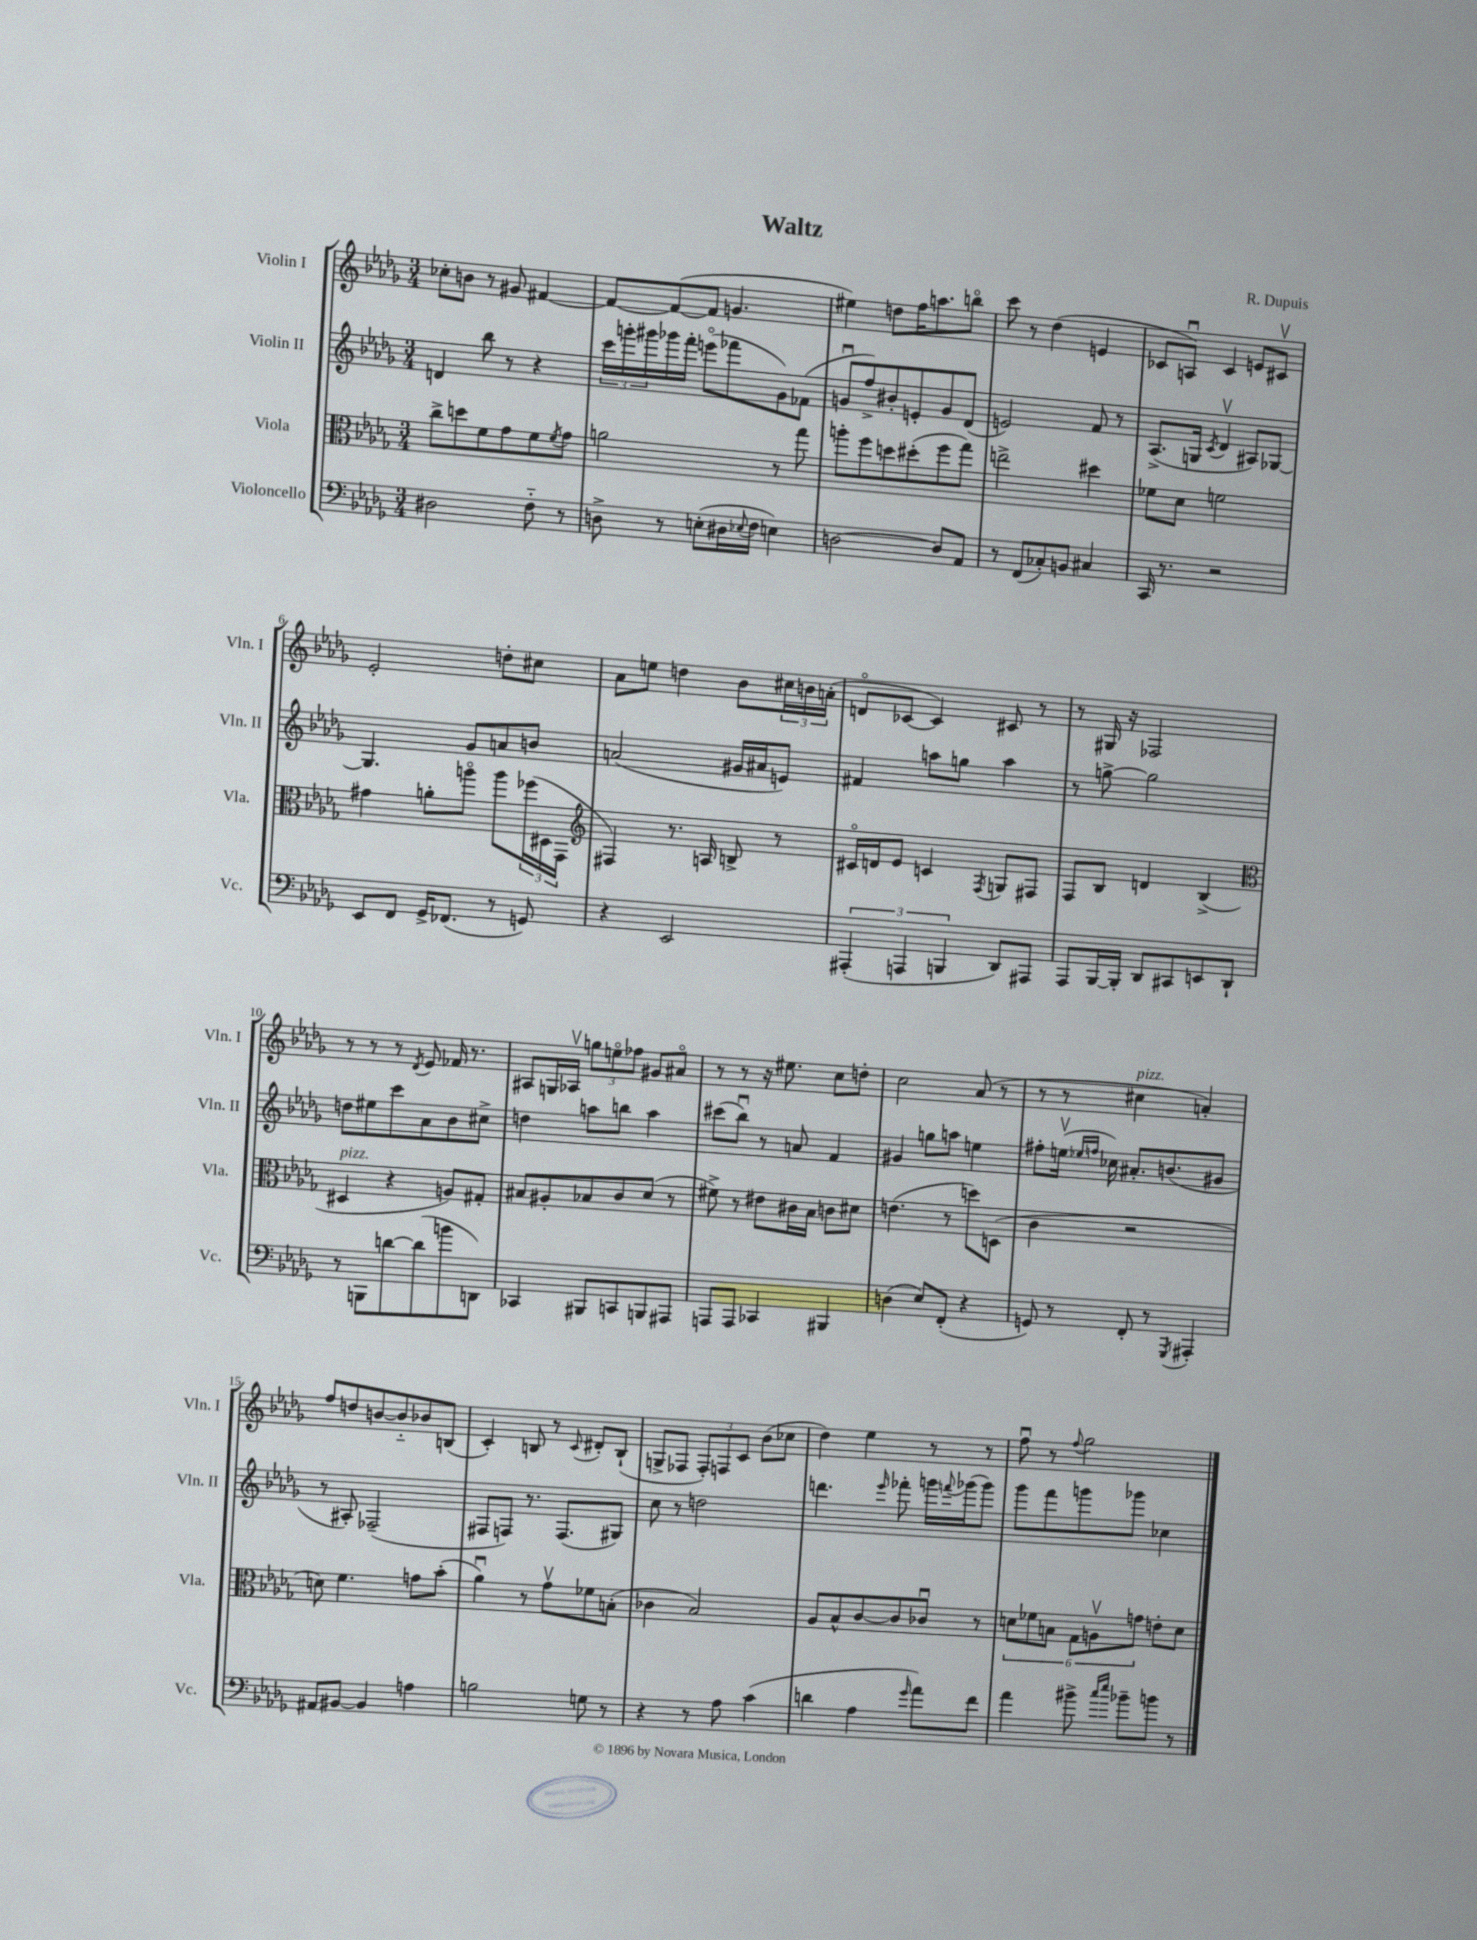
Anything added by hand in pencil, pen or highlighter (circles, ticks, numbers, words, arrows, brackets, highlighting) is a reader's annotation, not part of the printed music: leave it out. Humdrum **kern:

**kern	**kern	**kern	**kern
*staff4	*staff3	*staff2	*staff1
*clefF4	*clefC3	*clefG2	*clefG2
*k[b-e-a-d-g-]	*k[b-e-a-d-g-]	*k[b-e-a-d-g-]	*k[b-e-a-d-g-]
*M3/4	*M3/4	*M3/4	*M3/4
2D#\	8cc^\L	4d/	8cc-'\L
.	8dd\	.	8b\J
.	8f\	8bb-\	8r
.	8g-\	8r	8g#/
8F'~\	8f\	4r	[4f#/
.	8qf/	.	.
8r	8g-\J	.	.
=	=	=	=
8D^\	2a\	24ccc\LL	8f#/_L
.	.	24ggg'\	.
.	.	24ggg#\	.
8r	.	16ggg-\	(8f#/_
.	.	16fff'\JJ	.
(8E'\L	.	(8eeeo\L	8f#/]J
16D#\L	.	8fff-\	4.g/
8qqE-/	.	.	.
16F\JJ	.	.	.
4E\)	8r	8g-\)	.
.	8gg-\	(8f-\J	.
=	=	=	=
[2D\	8aa'\L	8gu/L	4ee#\)
.	8ff\	8ff^/)	.
.	8dd\	8b#'/	8dd\L
.	(8dd#'\	8e'/	16ff\K
.	.	.	8.aa\
8D/]L	8ff\	8g/	.
8AA-/J	8gg-\J)	(8d-/J	8bbo\J
=	=	=	=
8r	2ee^\	2e/)	8ccc\
(8FF/L	.	.	8r
8C-'/)	.	.	(4dd-\
8BB/J	.	.	.
4C#/	4dd#\	8f/	4e/
.	.	8r	.
=	=	=	=
16CC/	8f-\L	(8.A-^/L	8c-/L
8.r	.	.	.
.	8d-\J	.	8Au/J)
.	.	16G/Jk	.
.	.	8qc/	.
2r	2f\	4d-v/	4c-/
.	.	8A#/L)	8e/L
.	.	[8G-/J	8c#v/J
=	=	=	=
8EE-/L	4g#\	4.G-/]	2e-'/
8FF/J	.	.	.
16GG-^/LK	8a'\L	.	.
(8.FF-/J	.	.	.
.	8aao\J	8g-/L	.
8r	8aa\L	8a/	8dd'\L
8GG/)	(24ff-\L	8b/J	8cc#\J
.	24D#\	.	.
.	24GG-\JJ	.	.
=	=	=	=
*	*clefG2	*	*
4r	4F#/)	(2a/	8a-\L
.	.	.	8ee\J
2EE-/	8.r	.	4dd\
.	16A/	.	.
.	8B^/	16g#/LL	8b-\L
.	.	16a#/J	.
.	8r	8e/J)	24cc#\L
.	.	.	24b\
.	.	.	(24a'\JJ
=	=	=	=
(6AAA#'/	16c#o/LL	4f#/	8do/L
.	16d/J	.	.
.	8e-/J	.	[8c-/J
6AAA/	.	.	.
.	4c/	8aa\L	4c-/])
6BBB/	.	.	.
.	.	8gg\J	.
.	8qF/	.	.
8DD-/L)	8G/L	4aa\	8c#/
8AAA#/J	8F#/J	.	8r
=	=	=	=
8AAA-/L	8F/L	8r	8r
[16BBB-/L	8B-/J	[8gg^\	16G#/
16BBB-'/]JJ	.	.	16r
8DD-/L	4d/	2gg\]	2F-/
8CC#/	.	.	.
8EE/	(4B-^/	.	.
8DD-`/J	.	.	.
=	=	=	=
*	*clefC3	*	*
8r	4D#/	8dd\L	8r
8BBB\L	.	8ee#\	8r
[8d\	4r	8ccc\	8r
.	.	.	8qd-/
(8d\]	.	8a-\	8e-/
8b\	8A/L)	8b-\	16f-/
.	.	.	8.r
8DD\J)	8G#'/J	8cc#^\J	.
=	=	=	=
4CC-/	8B#/L	4dd\	8A#/L
.	8A#'/	.	16G/L
.	.	.	16A-v/JJ
8BBB#/L	8B-/	8aa\L	12gg\L
.	.	.	12eeo\
8CC/	8c/	8bb\J	.
.	.	.	12ff-\J
8BBB/	(8d-/J	4aa\	8g#/L
8AAA#/J	8r	.	8a#o/J
=	=	=	=
8AAA/L	8f#^\)	(8ccc#\L	8r
8AAA/J	8r	8bb-u\J)	8r
4CC-/	8e#\L	8r	16r
.	.	.	8.ee#\
.	16c#\L	8a/	.
.	16B-\JJ	.	.
4BBB#/	8c\L	4f/	8cc\L
.	8d#\J	.	8dd'\J
=	=	=	=
(4D\	(4.e\	4g#/	2cc\
8E-/L)	.	8gg\L	.
(8FF'/J	8r	8aa\J	.
4r	8dd\L)	4ee\	(8a-/
.	(8D\J	.	8r
=	=	=	=
8GG/)	4c\	8ff#'\L	8r
8r	.	(16eev\Jk	8r
.	.	16qqee-/LL	.
.	.	16qqff/JJ	.
.	.	16cc-\)	.
8FF'/	2r	8.a#'/L	4cc#\
8r	.	.	.
.	.	(8.b/	.
8qGGG-/	.	.	.
4AAA#'/	.	.	4a'/)
.	.	8g#/J	.
=	=	=	=
8AA#/L	8d\)	8r	8ff/L
[8BB#/J	4.f\	8A#'/)	8dd/
4BB#/]	.	(2F-~/	[8b/
.	.	.	8b'~/]
4A\	8g\L	.	8b-/
.	(8b-'\J	.	(8B/J
=	=	=	=
2B\	4a-u\)	8F#/L	4c'/)
.	.	8F/J)	.
.	8r	8.r	8B/
.	8g-v\L	.	8r
.	.	(8.F/L	.
.	.	.	8qqc/
8G\	8f-\	.	8d#'/L
8r	(8B'\J	8G#/J)	(8B`/J
=	=	=	=
4r	4c-\	8cc\	8G^/L
.	.	8r	8F-/J
8r	2B-/)	2dd\	12F-'/L)
.	.	.	12F/
8A-\	.	.	.
.	.	.	12c/J
(4c\	.	.	(8b-\L
.	.	.	8cc-\J
=	=	=	=
4d\	8A-/L	4.ddd\	4dd-\)
.	8B-^^/	.	.
4A-\	[8c/	.	4ee-\
.	.	16qqeee-/	.
.	8c/]	8fff-'\	.
16qqg-/	.	.	.
8a-\L)	8c-u/J	16ggg\LL	8r
.	.	8qqfff/	.
.	.	(16ggg-\J	.
8f\J	8r	8ggg-\J)	8r
=	=	=	=
4a-\	12d\L	8ggg-\L	8ffu\
.	12f-\	.	.
.	.	8fff\	8r
.	12B\J	.	.
.	.	.	8qqff/
8b#^\	12G-\L	8ggg\	2gg-\
.	12Av\	.	.
16qqcc/LL	.	.	.
16qqee-/JJ	.	.	.
8b-~\L	.	8ggg-\J	.
.	12g\J	.	.
8b\J	8e'\L	4cc-\	.
8r	8d\J	.	.
==	==	==	==
*-	*-	*-	*-
